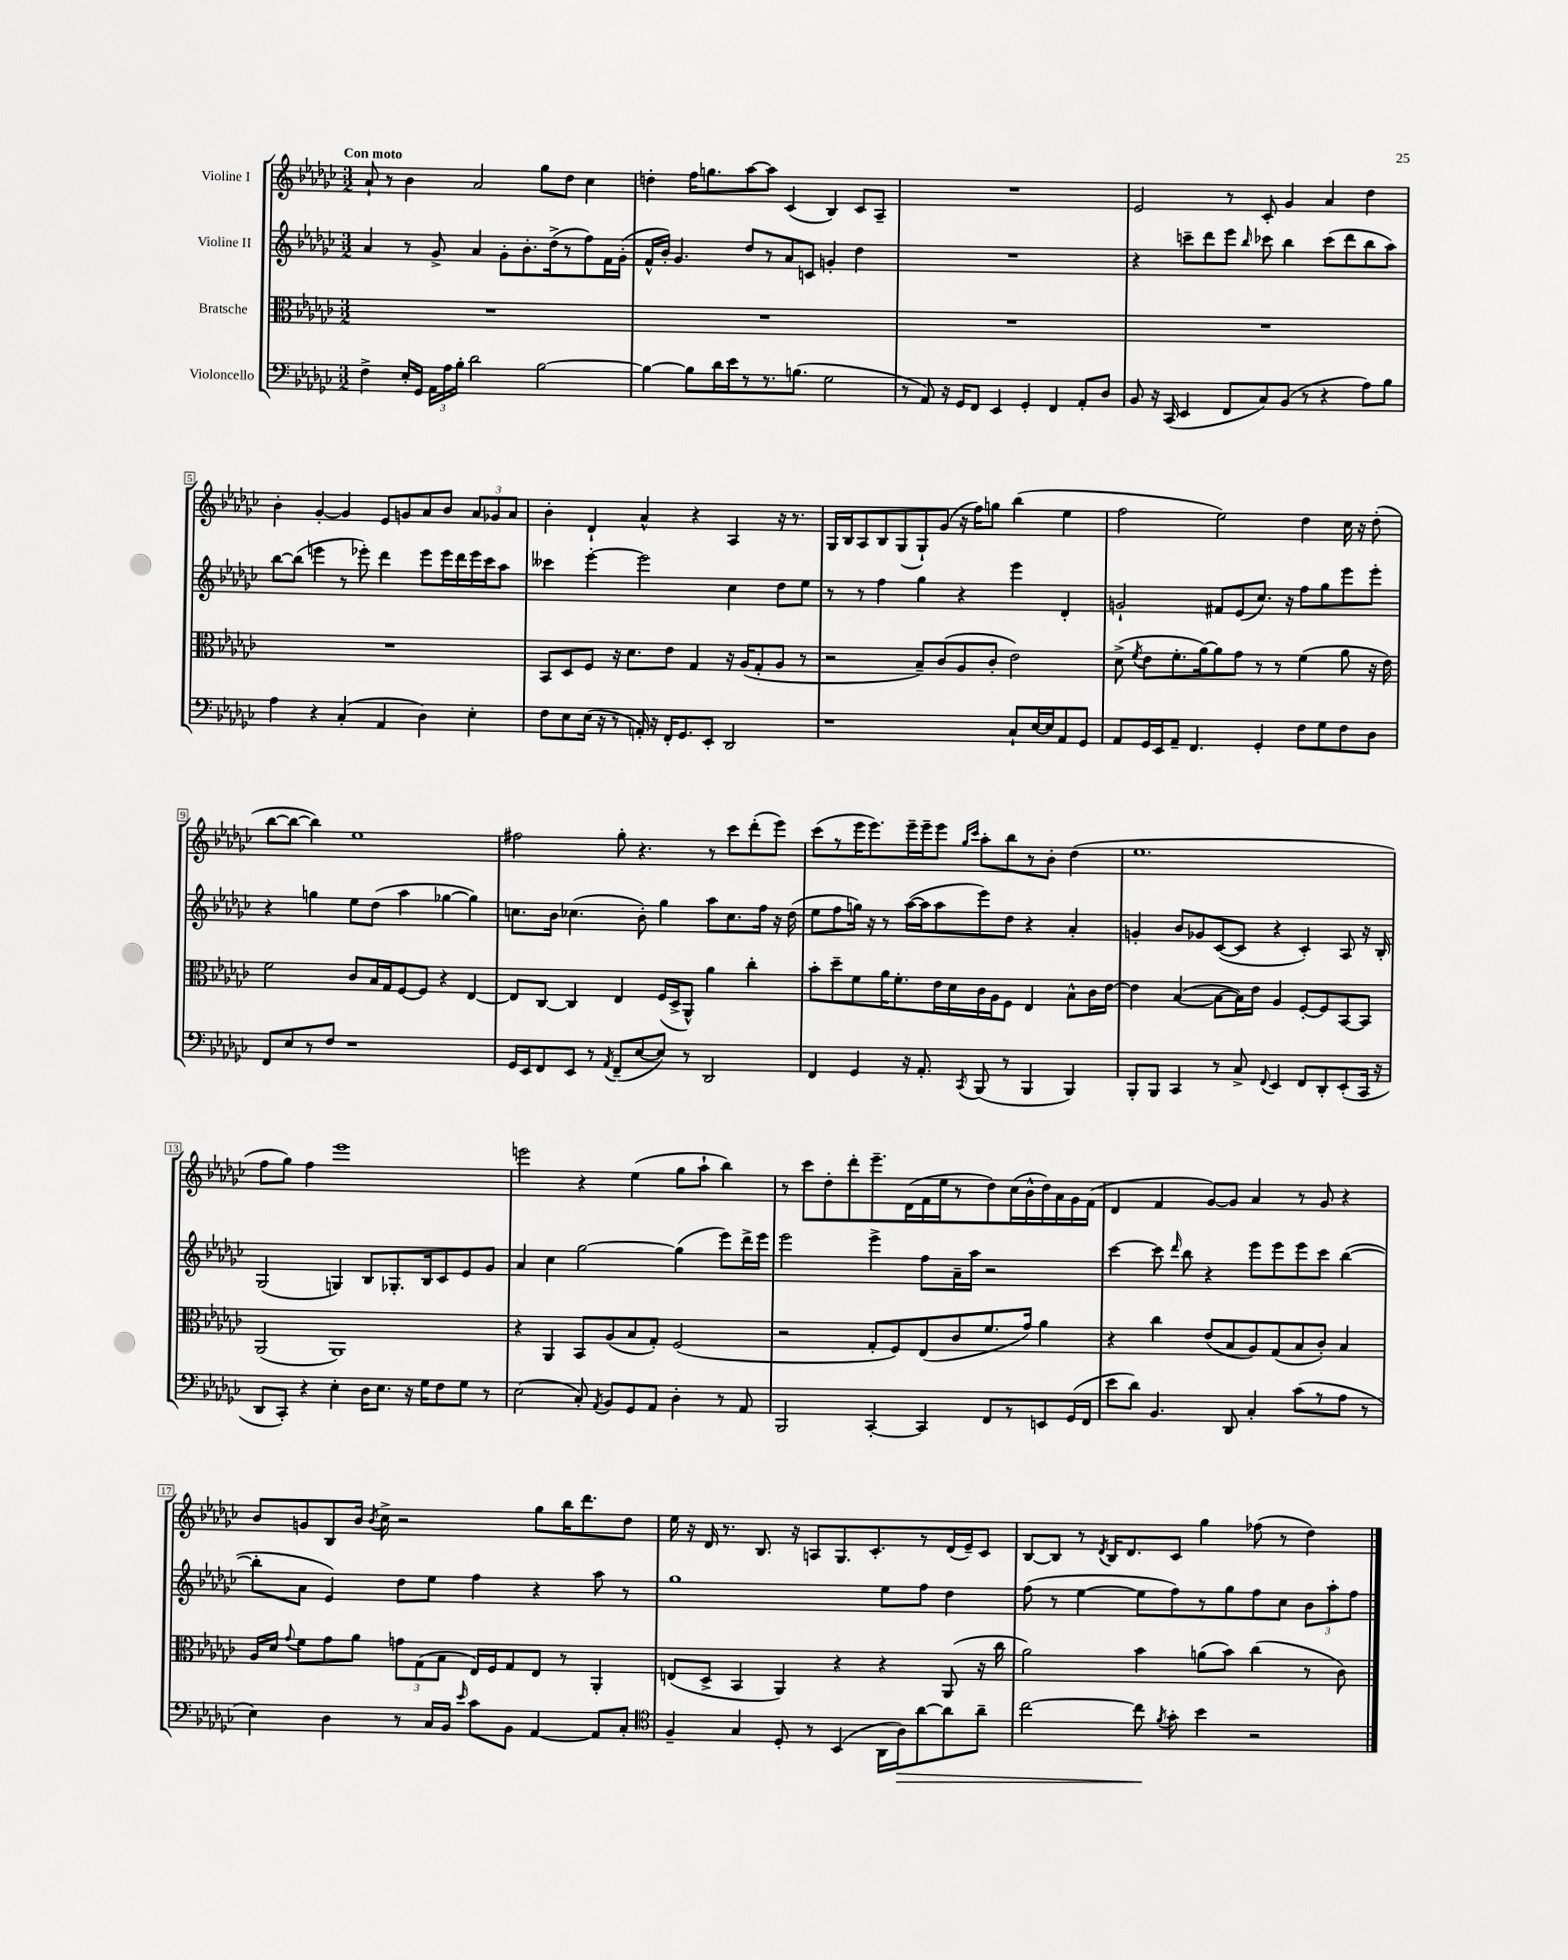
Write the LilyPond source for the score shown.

<<
\new StaffGroup <<
\new Staff = "s0" \with { instrumentName = "Violine I" } {
    \clef treble \key ges \major \numericTimeSignature \time 3/2 \tempo "Con moto"
    \autoBeamOff aes'8-! r8 bes'4 aes'2 ges''8[ des''8] ces''4 |
    d''4-. f''16[ g''8. aes''8~ aes''8] ces'4( bes4) ces'8[ aes8]-- |
    R1. |
    ees'2 r8 ces'8-. ges'4 aes'4 des''4 |
    bes'4-. ges'4~-. ges'4 ees'8[ g'8 aes'8 bes'8] \tuplet 3/2 { aes'8[ ges'8 aes'8] } |
    bes'4-. des'4-! aes'4-^ r4 aes4 r16 r8. |
    ges16[ bes16 aes8 bes8 ges8( ges8-!) ges'8]( r16 f''16[) g''8] bes''4( ees''4 |
    f''2 ees''2) des''4 ces''16 r16 des''8-.( |
    bes''8[~ bes''8]~ bes''4) ees''1 |
    fis''2 ges''8-. r4. r8 ces'''8[ des'''8-.( ees'''8]) |
    ces'''8[( r8 ees'''16 ees'''8.) ees'''16-- ees'''16-- ees'''8] \grace { ges''16[ ces'''16] } aes''8[-. bes''8 r8 bes'8]-. des''4( |
    ees''1. |
    f''8[ ges''8]) f''4 ees'''1 |
    e'''2 r4 ees''4( ges''8[ aes''8]-! bes''4) |
    r8 ces'''8[ des''8-. des'''8-. ees'''8.-- des'16( f'16 ees''16 r8 des''8) ces''16( bes'16-^ des''16) aes'16 ges'16 f'16]( |
    des'4 f'4 ges'8[~) ges'8] aes'4 r8 ges'8 r4 |
    bes'8[ g'8 bes8 bes'16] \acciaccatura { bes'8 } ces''16-> r2 ges''8[ bes''16 des'''8. des''8] |
    ees''16 r16 des'16 r8. bes8. r16 a8[ ges8. ces'8.-. r8 des'16( ees'16--) ces'8] |
    bes8[~ bes8] r8 \acciaccatura { des'8 } bes16[ des'8. ces'8] ges''4 fes''8( r8 des''4) \bar "|." |
}
\new Staff = "s1" \with { instrumentName = "Violine II" } {
    \clef treble \key ges \major \numericTimeSignature \time 3/2
    \autoBeamOff aes'4 r8 ges'8-> aes'4 ges'8[-. bes'8.-. des''16->( r8 f''8) f'16 ges'16]-.( |
    f'16[-^ bes'16]-.) ges'4. des''8[ r8 aes'8 c'8] g'4-. des''4 |
    R1. |
    r4 c'''8[-- des'''8 ees'''8] \grace { bes''16 } ces'''8 bes''4 ces'''8[( des'''8 bes''8 aes''8]) |
    bes''8[~ bes''8]( e'''4 r8 ees'''8-.) des'''4 ees'''8[ ees'''16 des'''16 ees'''16 ces'''16 aes''8] |
    ceses'''4 ees'''4~-. ees'''2 ces''4 des''8[ ees''8] |
    r8 r8 f''4 ges''4 r4 ees'''4 des'4-. |
    g'2-! fis'8[ ees'8( ces''8.]) r16 f''8[ ges''8 ees'''8 ees'''8]-. |
    r4 g''4 ees''8[ des''8]( aes''4 ges''4~ ges''4) |
    c''8.[ bes'16] ces''4.( bes'8-.) ges''4 aes''8[ ces''8. f''16] r16 des''16( |
    ees''8[ f''8 g''16]) r16 r8 aes''16[~( aes''16 aes''8 ees'''8) des''8] r4 aes'4-. |
    g'4-. bes'8[ ges'8 ces'8~( ces'8] r4 ces'4-.) aes8 r16 bes16-. |
    ges2( g4) bes8[ ges8.-. bes16 ces'8 ees'8 ges'8] |
    aes'4 ces''4 ges''2~ ges''4( ees'''8[) des'''16-> ees'''16] |
    ees'''2 ees'''4-> f''8[ aes'16-- aes''16] r2 |
    ces'''4~ ces'''8 \grace { des'''16 } bes''8 r4 ees'''8[ ees'''8 ees'''8 ces'''8] bes''4~( |
    bes''8[-. aes'8] ees'4) des''8[ ees''8] f''4 r4 aes''8 r8 |
    ges''1 ees''8[ f''8] des''4 |
    f''8( r8 ees''4~ ees''8[ f''8) r8 ges''8 f''8 ces''8] \tuplet 3/2 { bes'8[ aes''8-. f''8] } \bar "|." |
}
\new Staff = "s2" \with { instrumentName = "Bratsche" } {
    \clef alto \key ges \major \numericTimeSignature \time 3/2
    \autoBeamOff R1. |
    R1. |
    R1. |
    R1. |
    R1. |
    bes,8[ des8 f8] r16 des'8.[ ees'8] ges4 r16 aes16[( ges8-. aes8] r8 |
    r2 bes8[--) ces'8( aes8 ces'8]-. ees'2) |
    des'8->( \acciaccatura { f'8 } ees'8[ f'8.-. aes'16~) aes'8 ges'8] r8 r8 f'4( aes'8 r16 ees'16) |
    f'2 ces'8[ bes16 ges16 f8~ f8] r4 ees4~ |
    ees8[ ces8]~ ces4 ees4 f16[( des16-> aes,8]-^) aes'4 ces''4-. |
    bes'8[-. des''8-- f'8 aes'16 f'8.-. ees'16 des'16 ces'16 aes16 f8] ees4 bes8[-^ ces'16 ees'16]~ |
    ees'4 bes4~( bes8[~ bes16) ees'16] aes4 f8[~-. f8 bes,8~ bes,8] |
    aes,2( aes,1) |
    r4 aes,4 bes,8[ aes8( bes8 ges8]-.) f2( |
    r2 ges8[-. f8) ees8( ces'8 f'8. ges'16]) aes'4 |
    r4 ces''4 ees'8[( bes8 aes8) ges8( bes8 ces'8]-.) bes4 |
    aes16[ des'16] \appoggiatura { ges'8 } f'8[ ges'8 aes'8] \tuplet 3/2 { g'8[ ges8( bes8] } ees16[) f16 ges8 ees8] r8 aes,4-. |
    e8[( des8]-> bes,4 aes,4) r4 r4 aes,8( r16 ces''16 |
    aes'2) bes'4 a'8[( bes'8]) ces''4( r8 ces'8) \bar "|." |
}
\new Staff = "s3" \with { instrumentName = "Violoncello" } {
    \clef bass \key ges \major \numericTimeSignature \time 3/2
    \autoBeamOff f4-> ees16[-. ges,16] \tuplet 3/2 { aes,16[ aes16 bes16]-. } des'2 bes2~ |
    bes4~ bes8[ des'16 ees'16 r8 r8. b8.]( ges2 |
    r8 aes,8) r16 ges,16[ f,8] ees,4 ges,4-. f,4 aes,8[-. des8] |
    bes,8 r16 ces,16( ees,4 f,8[ ces8) bes,8]( r8 r4 aes8[) bes8] |
    aes4 r4 ces4-.( aes,4 des4) ees4-. |
    f8[ ees8 ees16]( r16 r8 a,16-.) r16 f,16[-. ges,8. ees,8]-. des,2 |
    r1 ces8[-! ees16~ ees16 aes,8 ges,8] |
    aes,8[ ges,16 ees,16 aes,8]-- f,4. ges,4-. f8[ ges8 f8 des8] |
    f,8[ ees8 r8 f8] r1 |
    ges,16[ ees,16 f,8 ees,8] r8 \acciaccatura { aes,8 } f,8[--( ees8~ ees8]) r8 des,2 |
    f,4 ges,4 r16 aes,8.-. \acciaccatura { ces,8 } bes,,8( r8 bes,,4 bes,,4) |
    bes,,8[-. bes,,8] ces,4 r8 ces8-> \appoggiatura { f,8 } ees,4 f,8[ des,8-. ees,8-.( ces,16] r16 |
    des,8[ ces,8]-.) r4 ees4-. des16[ ees8.] r16 ges16[ f8 ges8] r8 |
    ees2( ces8-.) \acciaccatura { aes,8 } bes,8[ ges,8 aes,8] des4-. r8 aes,8 |
    bes,,2 ces,4~-. ces,4 f,8[ r8 e,8 ges,16( f,16] |
    ees'8[ des'8]) bes,4. des,8 ces4-. ces'8[( r8 aes8] r8 |
    ees4) des4 r8 ces16[ bes,16] \grace { ees'16 } ces'8[ bes,8] aes,4~ aes,8[ ces8]-. |
    \clef tenor f4-- ges4 des8-. r8 bes,4( aes,16[ aes16\>) aes'8~ aes'8 aes'8]-- |
    ces''2~ ces''8\! \acciaccatura { f'8 } ges'8-. bes'4 r2 \bar "|." |
}
>>
>>
\layout { \context { \Score \override BarNumber.stencil = #(make-stencil-boxer 0.1 0.3 ly:text-interface::print) } }
